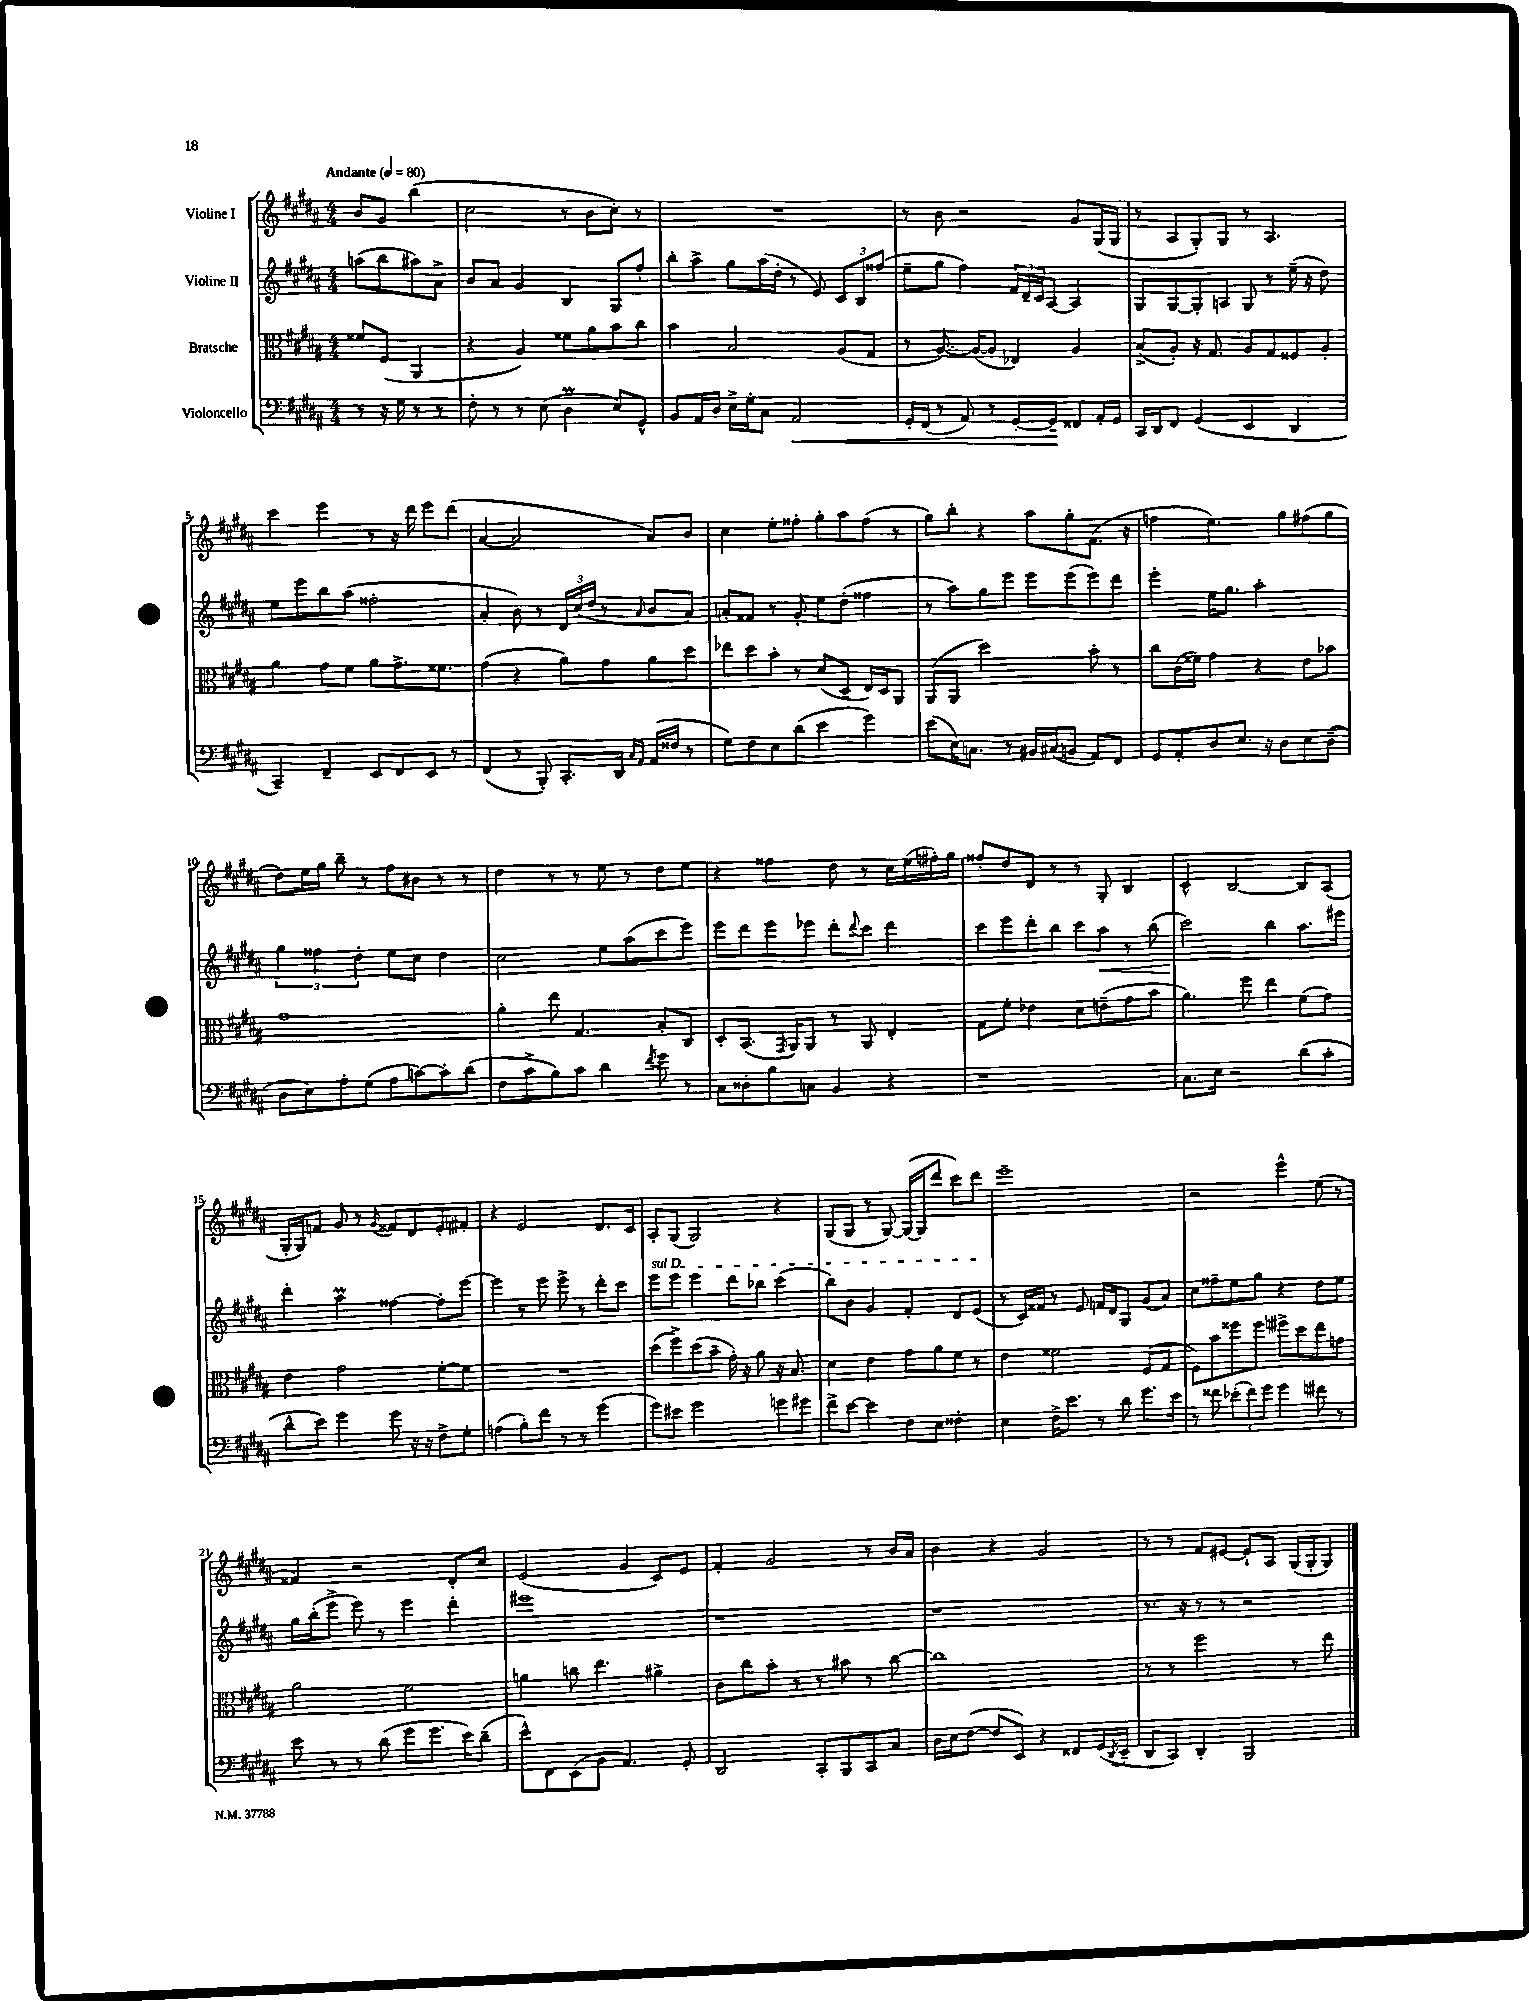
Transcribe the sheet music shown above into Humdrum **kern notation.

**kern	**kern	**kern	**kern
*staff4	*staff3	*staff2	*staff1
*clefF4	*clefC3	*clefG2	*clefG2
*k[f#c#g#d#a#]	*k[f#c#g#d#a#]	*k[f#c#g#d#a#]	*k[f#c#g#d#a#]
*M4/4	*M4/4	*M4/4	*M4/4
*MM80	*MM80	*MM80	*MM80
8r	8f##/L	(8aa\L	8b/L
16r	(8F#/J	8bb\	8g#/J
16G#\	.	.	.
8r	4AA#/	8aa#\)	(4bb\
8r	.	8a#^\J	.
=	=	=	=
8F#'\	4r	8b/L	2cc#\
8r	.	8a#/J	.
8r	4A#/)	4g#/	.
(8E\	.	.	.
4D#\	8f##\L	4B/	8r
.	8a#\	.	8b\L
8E/L)	8b\	8G#/L	8cc#'\J)
8GG#^^/J	8cc#\J	8ff#'/J	8r
=	=	=	=
8BB/L	4b\	8bb'\L	1r
16AA#/L	.	8aa#^\J	.
16D#/JJ	.	.	.
16E^\LL	2B/	8gg#\L	.
16G#'\J	.	.	.
8C#\J	.	(16aa#\L	.
.	.	16dd#'\JJ	.
2AA#/	.	8r	.
.	.	8e/)	.
.	(8A#/L	12c#/L	.
.	.	12B/	.
.	8G#/J	.	.
.	.	(12ff##/J	.
=	=	=	=
16GG#'/LL	8r	8ee~\L	8r
(16FF#/JJ	.	.	.
8r	[8.A#/)	8gg#\J	8b\
8AA#/)	.	4ff#\)	2r
.	(16A#/_LK	.	.
8r	8A#/]J	.	.
[8GG#'/L	4E-/)	24f#/LL	.
.	.	24d#~/	.
.	.	24c#/J	.
8GG#~/]J	.	[8A#/J	.
8FF##/L	4A#/	4A#/]	8g#/L
16AA#'/L	.	.	(16G#/L
16GG#/JJ	.	.	16G#/JJ
=	=	=	=
16CC#/LL	(8B^/L	8G#/L	8r
16DD#/J	.	.	.
8FF#/J	8A#'/J)	[8G#/	8A#/L
(4GG#/	16r	8G#'/]	8G#'/)
.	8.G#/	.	.
.	.	8A/J	8G#/J
4EE/	8A#/L	8G#/	8r
.	8G#/	8r	4.A#/
4DD#/	8F##/	(16ee~\	.
.	.	16r	.
.	8A#'/J	8dd#\)	.
=	=	=	=
4CC#~/)	4a#\	8ee\L	4ccc#\
.	.	8eee\	.
4FF#~/	8g#\L	8bb\	4eee\
.	8f#\J	(8aa#\J	.
8EE/L	8a#\L	2ff##'\	8r
8FF#/	8.g#^\	.	16r
.	.	.	16ddd#\
8EE/J	.	.	8eee\L
.	8.f##\J	.	.
8r	.	.	(8ddd#\J
=	=	=	=
(4FF#/	(4g#\	4a#'/	[4a#/
8r	4r	8b\)	2a#/]
8BBB'/)	.	8r	.
8.CC#'/L	8a#\L)	24d#/LL	.
.	.	(24cc#/	.
.	.	24dd#/JJ	.
.	8g#\	8r	.
16DD#/Jk	.	.	.
16qqC#/LL	.	.	.
16qqAA#/JJ	.	16qqa#/	.
(16AA#/LL	8a#\	8b/L	8a#/L)
16F##/JJ	.	.	.
8r	8dd#\J	8a#/J)	8b/J
=	=	=	=
8G#\L)	8ee-\L	8a'/L	4cc#\
8F#\	8dd#\	8f##/J	.
8E\	8b'\J	8r	8ee'\L
(8d#\J	8r	8g#'/	8ff##'\J
4e\	(8d#/L	8ee\L	8gg#'\L
.	8D#~/J	(8dd#'\J	8aa#\
4g#\)	16E/LL)	4ff##\	(8ff##\J
.	16D#/J	.	.
.	8AA#/J	.	8r
=	=	=	=
(8e\L	(8AA#/L	8r	8gg#\L)
16E\K)	8AA#/J	8aa#\L)	8bb'\J
8.C\J	.	.	.
.	2dd#\)	8gg#\	4r
8r	.	8eee\J	.
16BB#/LL	.	8eee\L	8aa#\L
(16C#/J	.	.	.
8BB/J	.	(8eee\	8gg#'\
8AA#/L)	8b'\	8eee\)	(8.f#\J
8FF#/J	8r	8ddd#\J	.
.	.	.	16r
=	=	=	=
8GG#/L	8cc#\L	4eee'\	4ff\
8AA#'/	(16c#\L	.	.
.	16f##\JJ)	.	.
8D#/	4g#\	16ee\LK	4.ee\)
.	.	8.gg#\J	.
8.E/J	.	.	.
.	4r	2aa#'\	.
16r	.	.	.
8D#\L	.	.	8gg#\L
8E\	8e\L	.	(8ff#\
(8D#~\J	8b-\J	.	8gg#\J
=	=	=	=
8D#\L	1g#	6gg#\	8dd#\L)
8E\)	.	.	16ee\L
.	.	6ff##\	.
.	.	.	16gg#\JJ
8A#'\	.	.	8bb~\
.	.	6dd#'\	.
(8G#\J	.	.	8r
8A#\L	.	8ee\L	8ff#\L
[8c\)	.	8cc#\J	8b#\J
8c'\]	.	4dd#\	8r
(8d#\J	.	.	8r
=	=	=	=
8F#\L	4a#'\	2cc#\	4dd#\
8c#^\	.	.	.
8B\)	8ee\	.	8r
8c#\J	4.G#/	.	8r
4d#\	.	8ee\L	8ee\
.	.	(8aa#\	8r
8qf#/	.	.	.
8g#\	8B'/L	8ccc#\	8dd#\L
8r	8C#/J	8eee\J)	8ee\J
=	=	=	=
8C#\L	8D#'/L	8eee\L	4r
8D##'\	(8.BB/J	8ddd#\	.
8B\	.	8eee\	4ff##\
.	8qGG#/	.	.
.	16AA#/LK)	.	.
8C\J	8AA#/J	8eee-\J	.
4BB/	8r	8ddd#'\L	8dd#\
.	.	8qqddd#/	.
.	8AA#/	8ccc#\J	8r
4r	4E'/	4ddd#\	16cc#\LL
.	.	.	(16ee\
.	.	.	16ff#'\)
.	.	.	16gg#\JJ
=	=	=	=
1r	8G#\L	8ccc#\L	8ff##'/L
.	8f#'\J	8eee\	8dd#/
.	4e-\	8ddd#'\	8d#/J
.	.	8bb\J	8r
.	8d#\L	8ccc#\L	8r
.	(8e~\	8aa#\J	8G#'/
.	8g#\	8r	4B/
.	8b\J	(8bb\	.
=	=	=	=
8.C#\L	4.a#\)	2ccc#\)	4c#^^/
16E\Jk	.	.	.
2r	.	.	[2B/
.	8ff#\	.	.
.	4ee\	4bb\	.
(8d#\L	(8f#\L	8.aa#\L	8B/]L
8c#'\J	8g#\J)	.	(8A#/J
.	.	16eee#\Jk	.
=	=	=	=
8d#^^\L	4e\	4ddd#'\	16G#'/LL
.	.	.	16G#/J)
8e\J)	.	.	8f/J
4g#\	2g#\	4aa#\	8g#/
.	.	.	8r
.	.	.	8qg#/
8g#\	.	[4ff##\	8f##/L
16r	.	.	8d#/
16r	.	.	.
8F#^\L	[8f#'\L	8ff##'\]L	8e'/
8G#'\J	8f#\]J	[8eee\J	8f#'/J
=	=	=	=
(4A\	1r	4eee\]	4r
8B'\L)	.	8r	2e/
8f#\J	.	8eee\	.
8r	.	8eee^\	.
8r	.	8r	.
(4g#\	.	8ddd#'\L	8.d#/L
.	.	8ccc#\J	.
.	.	.	16c#/Jk
=	=	=	=
8g#\L)	(8dd#\L	8eee\L	8A#'/L
8e#\J	8ff#^\)	8eee\J	(8G#/J
2g#\	(8dd#\	4eee\	2G#/)
.	8b~\J	.	.
.	16g#'\)	8ddd#\L	.
.	16r	.	.
.	8a#\	8bb-\J	.
8g\L	16r	(4ccc#\	4r
.	8.B/	.	.
8g#\J	.	.	.
=	=	=	=
8f#^\L	4d#\	8bb\L)	(8G#/L
[8e\J	.	8b\J	8G#/J
4e\]	4e\	4g#/	8r
.	.	.	[8G#/)
8F#\L	8g#\L	4f#'/	(16G#/_LL
.	.	.	16G#/]J
8E\J	8a#\	.	8ddd#/J
4F##'\	8f#\J	8d#/L	8ccc#\L)
.	8r	(8e/J	8ddd#\J
=	=	=	=
4E\	4e\	8r	1eee~
.	.	16c#/LL)	.
.	.	16f##/JJ	.
16F#^\LK	2f##\	8r	.
8.e\J	.	.	.
.	.	8e/	.
8r	.	16f/LL	.
.	.	16d#/J	.
8d#\	.	8G#/J	.
8.g#\L	(8F#/L	(8g#/L	.
.	8G#/J	8a#/J)	.
16e\Jk	.	.	.
=	=	=	=
8r	8F#\L)	8cc#\L	2r
8f##\	8b\	8ff##~\	.
(12e-'\L	8ff##\	8ee\	.
12f##\)	.	.	.
.	8ff##\J	8gg#\J	.
12g#\J	.	.	.
4g#\	8ff#^\L	4r	4eee^^\
.	8dd#\	.	.
8f#\	8ee\	8dd#\L	(8ee\
8r	8g\J	8ee\J	8r
=	=	=	=
8e\	2a#\	16gg#\LL	4f##/)
.	.	(16bb'\J	.
8r	.	8eee^\J	.
8r	.	8eee\)	2r
(8d#\	.	8r	.
8g#\L	2f#\	4eee\	.
8.g#\J	.	.	.
.	.	4ddd#'\	8d#'/L
16e\LK)	.	.	.
(8d#~\J	.	.	8cc#/J
=	=	=	=
8e^^\L)	4a\	1eee#	(2e/
8FF#\	.	.	.
(8EE\	8cc\	.	.
8BB\J	4.ee\	.	.
4.AA#/)	.	.	4g#/
.	4a#^\	.	8c#/L)
8GG#'/	.	.	8e/J
=	=	=	=
2DD#/	8c#\L	1r	4f#'/
.	8cc#\	.	.
.	8b'\J	.	2g#/
.	8r	.	.
8CC#'/L	8r	.	.
8BBB/	8b#\	.	.
8CC#/	8r	.	8r
8C#/J	[8cc#\	.	16b/LL
.	.	.	16a#/JJ
=	=	=	=
16D#\LL	1cc#]	1r	4b\
16E\J	.	.	.
([8F#\J	.	.	.
8F#/]L	.	.	4r
8EE/J)	.	.	.
4r	.	.	2g#/
8FF##/L	.	.	.
(16GG#/L	.	.	.
8qDD#/	.	.	.
16EE~/JJ	.	.	.
=	=	=	=
8DD#/L	8r	8.r	8r
8CC#/J)	8r	.	8r
.	.	16r	.
4DD#'/	2ff#\	8r	8f#/L
.	.	8r	[8e#/J
2BBB/	.	2r	8e#`/]L
.	.	.	8A#/J
.	8r	.	(16G#/LL
.	.	.	16G#'/J
.	8ee\	.	8G#/J)
==	==	==	==
*-	*-	*-	*-
